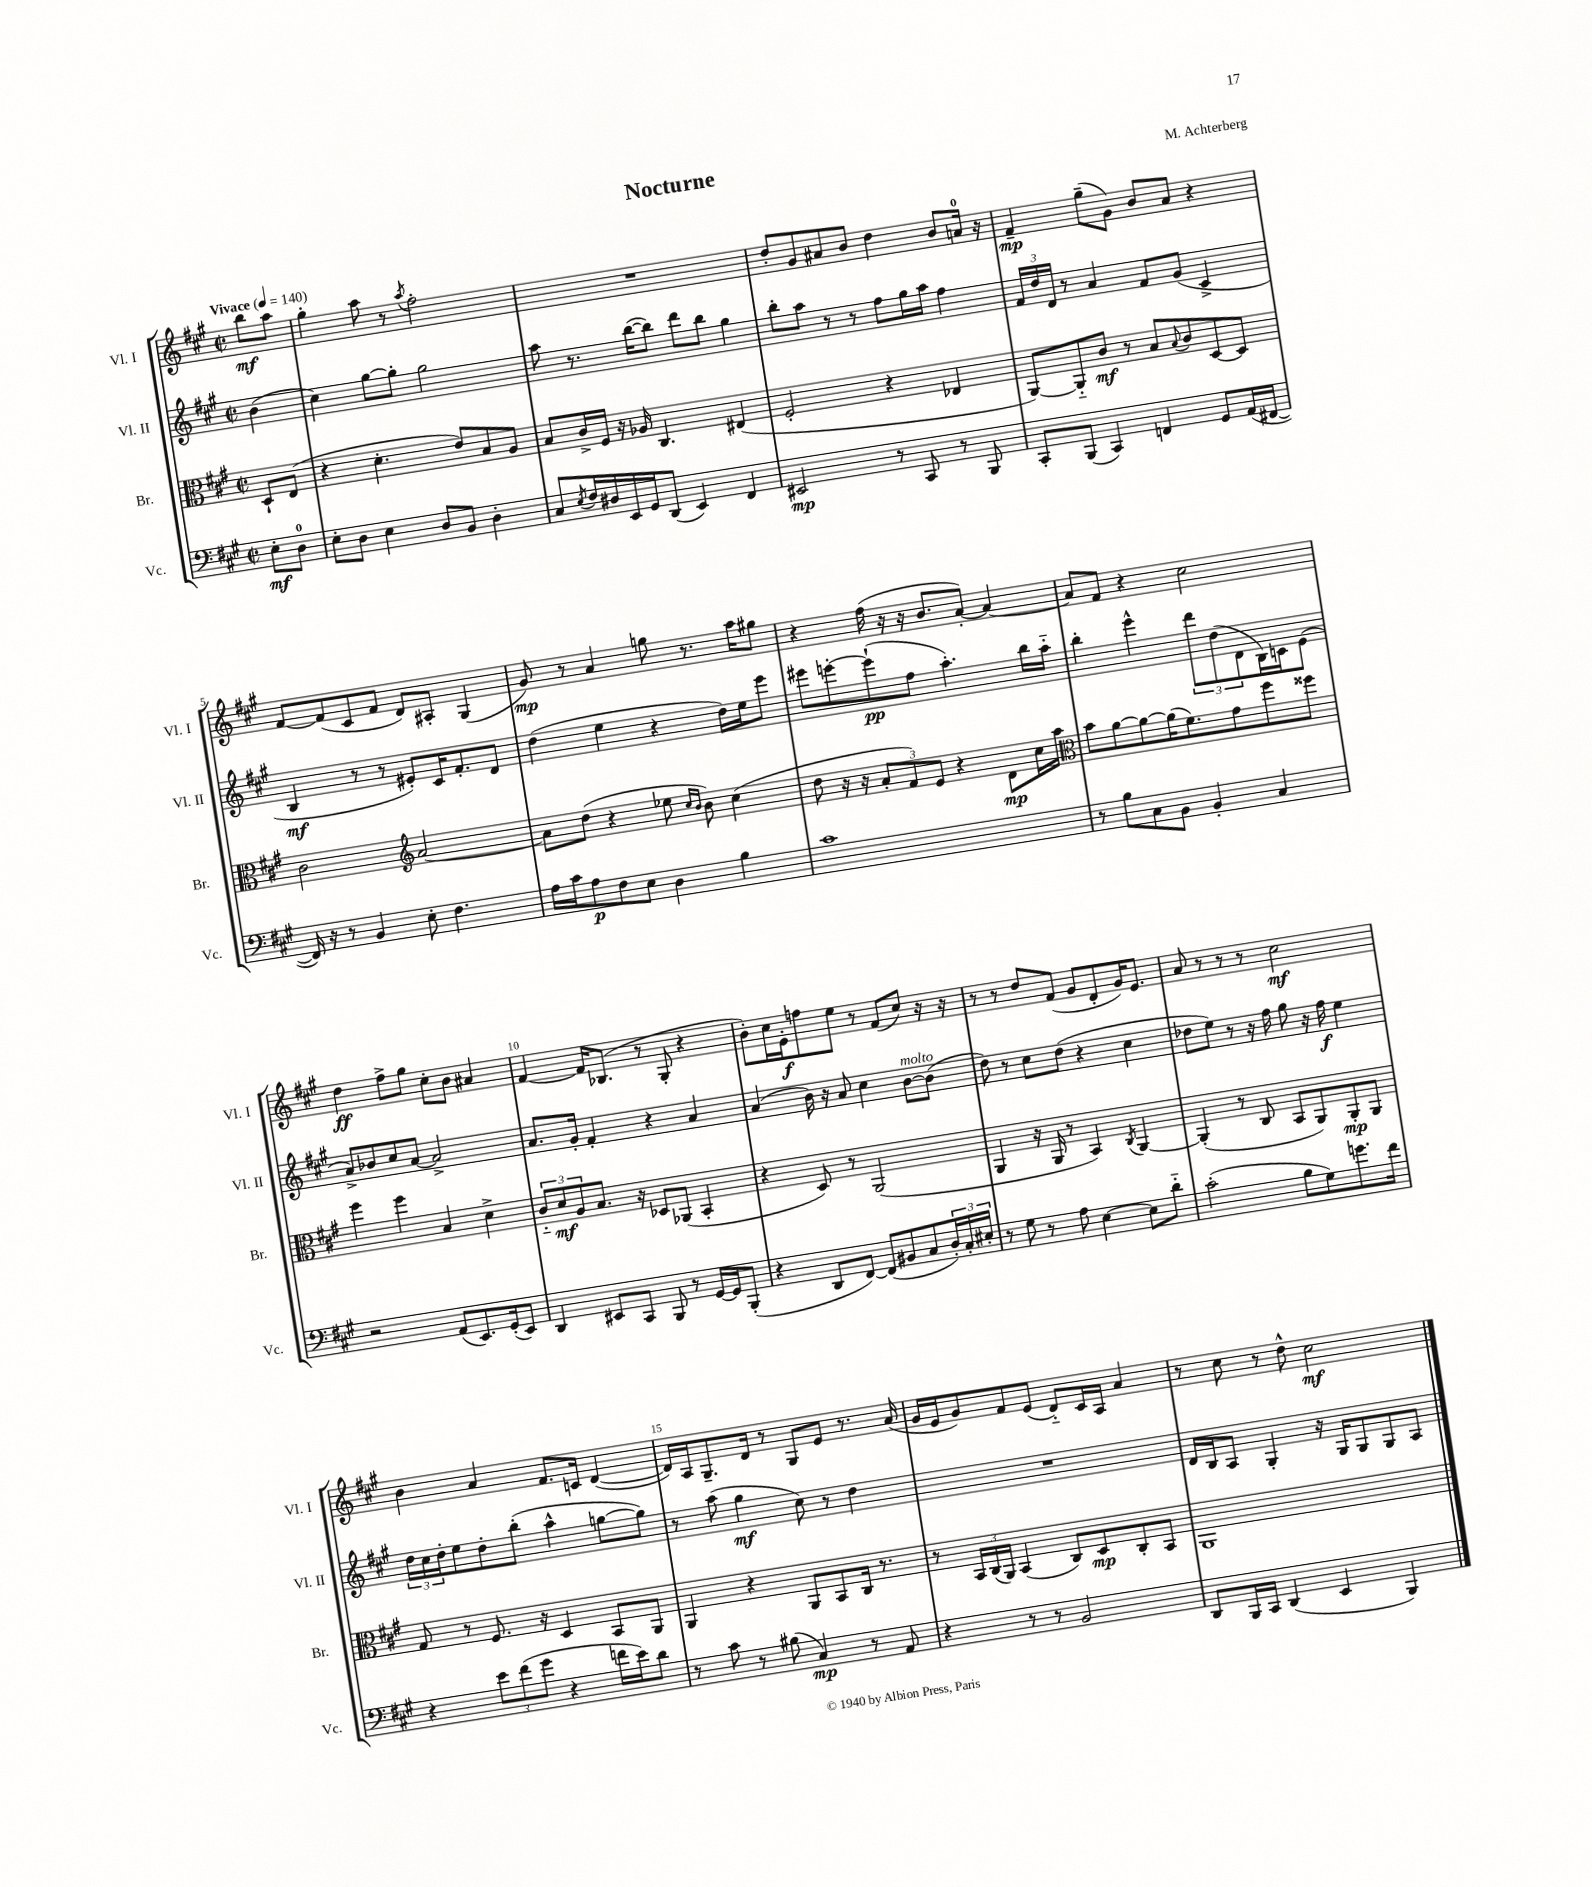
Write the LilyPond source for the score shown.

\header { title = "Nocturne" composer = "M. Achterberg" }
<<
\new StaffGroup <<
\new Staff = "s0" \with { instrumentName = "Vl. I" shortInstrumentName = "Vl. I" } {
    \clef treble \key a \major \defaultTimeSignature \time 2/2 \partial 4 \tempo "Vivace" 4 = 140
    b''8\mf a''8 |
    gis''4-. a''8 r8 \acciaccatura { a''8 } fis''2-. |
    R1 |
    d''8-. gis'8 ais'8 b'8 d''4 b'8 a'16-0 r16 |
    fis'4--\mp gis''8--( gis'8) b'8 a'8 r4 |
    fis'8~ fis'8( cis'8 fis'8 d'8) ais8-. gis4( |
    gis'8\mp) r8 a'4 g''8 r8. a''16 gis''8 |
    r4 fis''16( r16 r16 b'8. a'8~-.) a'4~ |
    a'8 fis'8 r4 cis''2 |
    d''4\ff fis''8-> gis''8 cis''8-. b'8 ais'4 |
    fis'4~ fis'16 bes8.( r8 gis8-. r4 |
    b'8-.) cis''16 e'16-.\f f''8 e''8 r8 fis'8( cis''8) r16 r16 |
    r8 r8 d''8 fis'8( gis'8 d'8-. gis'16) e'8. |
    a'8 r8 r8 r8 cis''2\mf |
    b'4 a'4 fis'8. c'16 d'4~( |
    d'16) a16 gis8.-- d'16 r8 gis8 e'8 r8. a'16( |
    gis'16 e'16 gis'8) fis'8 e'8( d'8-_) cis'16 a16 a'4 |
    r8 cis''8 r8 d''8-^ cis''2\mf \bar "|." |
}
\new Staff = "s1" \with { instrumentName = "Vl. II" shortInstrumentName = "Vl. II" } {
    \clef treble \key a \major \defaultTimeSignature \time 2/2 \partial 4
    b'4( |
    cis''4) gis''8~ gis''8-. gis''2 |
    a''8 r8. b''16~( b''8) d'''8 b''8 gis''4 |
    b''8-. a''8 r8 r8 fis''8 gis''16 a''16 fis''4 |
    \tuplet 3/2 { fis'16 d''16 d'16 } r8 a'4 fis'8 gis'8( cis'4-> |
    b4\mf r8 r8 eis'8-.) cis'16 fis'8.-. d'8 |
    d''4( e''4 r4 d''16) e''16 e'''8 |
    eis'''8 e'''8~-. e'''8-!\pp( fis''8 a''4.-.) b''16 a''16-_ |
    b''4-. e'''4-^ \tuplet 3/2 { d'''8 d''8( d'8 } b16) c'16 e'8( |
    a'8->) bes'8 cis''8 a'8~ a'2-> |
    a'8. gis'16-. fis'4-. r4 a'4 |
    a'4( b'16) r16 a'8 cis''4 b'8~^\markup { \italic "molto" } b'8( |
    d''8) r8 cis''8 d''8( r4 cis''4 |
    des''8 e''8) r8 r16 fis''16 gis''8 r16 fis''16\f e''4 |
    \tuplet 3/2 { d''16 cis''16 d''16-. } e''8 d''8-. b''8-.( a''4-^ g''8~ g''8) |
    r8 a''8( gis''4\mf cis''8) r8 d''4 |
    R1 |
    d'16 b16 a8 gis4-. r16 gis16 gis8 gis8 a8 \bar "|." |
}
\new Staff = "s2" \with { instrumentName = "Br." shortInstrumentName = "Br." } {
    \clef alto \key a \major \defaultTimeSignature \time 2/2 \partial 4
    d8-! e8( |
    r4 d'4.-. e'8) b8 a8 |
    b8 cis'16-> fis16 r16 aes16 cis4. eis4( |
    fis2-. r4 ees4 |
    a,8~) a,8-_ cis'8\mf r8 b8 \appoggiatura { b8 } cis'8 d8~ d8 |
    cis'2 \clef treble a'2~ |
    a'8 d''8( r4 ees''8 \grace { cis''16 b'16 } b'8) cis''4( |
    d''8 r16 r16 \tuplet 3/2 { a'8-. fis'8) e'8 } r4 d'8\mp cis''16 a''16 |
    \clef alto b'8 a'8~ a'8~ a'16( fis'8.) gis'8 fis''8 fisis''8 |
    fis''4 fis''4 b4 d'4-> |
    \tuplet 3/2 { cis'8-_ d'8\mf a8 } b8. r16 des8 aes,8( b,4-. |
    r4 d8) r8 a,2( |
    a,4 r16 a,16 r8 b,4) \acciaccatura { cis8 } a,4~ |
    a,4-.( r8 cis8 b,8 a,8) a,8-.\mp a,8 |
    gis8 r8 fis8. r16 d4 b,8 a,8 |
    a,4 r4 a,8 b,8 cis16 r8. |
    r8 \tuplet 3/2 { b,16 cis16( a,16) } b,4( cis8) d8\mp cis8-. b,8 |
    a,1 \bar "|." |
}
\new Staff = "s3" \with { instrumentName = "Vc." shortInstrumentName = "Vc." } {
    \clef bass \key a \major \defaultTimeSignature \time 2/2 \partial 4
    e8-.\mf d8-0 |
    e8-. d8 e4 d8 b,8 d4-. |
    cis8 \acciaccatura { e8 } fis16 dis16 e,16 gis,16 d,8( e,4) fis,4 |
    eis,2\mp r8 cis,8 r8 b,,8 |
    cis,8-. b,,8( cis,4) f,4 gis,8 a,16( fis,16~ |
    fis,16) r16 r8 b,4 e8-. fis4. |
    a16 cis'16 a8\p fis8 e8 d4 b4 |
    cis'1 |
    r8 b8 cis8 b,8 b,4-. cis4 |
    r2 a,8( e,8.) gis,16-.( e,8) |
    d,4 eis,8 cis,8 b,,8 r8 gis,16~ gis,16 b,,8-.( |
    r4 d,8 fis,8~) fis,8( bis,8 cis8 \tuplet 3/2 { d16-.) cis16-. eis16-. } |
    r8 gis8 r8 a8 e4~ e8 d'8-_ |
    cis'2-.( b8 gis8) g'8. fis'16 |
    r4 \tuplet 3/2 { e'8 fis'8( gis'8 } r4 f'16 e'16) d'8 |
    r8 cis'8 r8 bis8( cis4\mp) r8 a,8 |
    r4 r8 r8 b,2 |
    d,8 b,,16 cis,16 d,4( e,4 b,,4) \bar "|." |
}
>>
>>
\layout { \context { \Score \override BarNumber.break-visibility = ##(#f #t #t) barNumberVisibility = #(every-nth-bar-number-visible 5) } }
